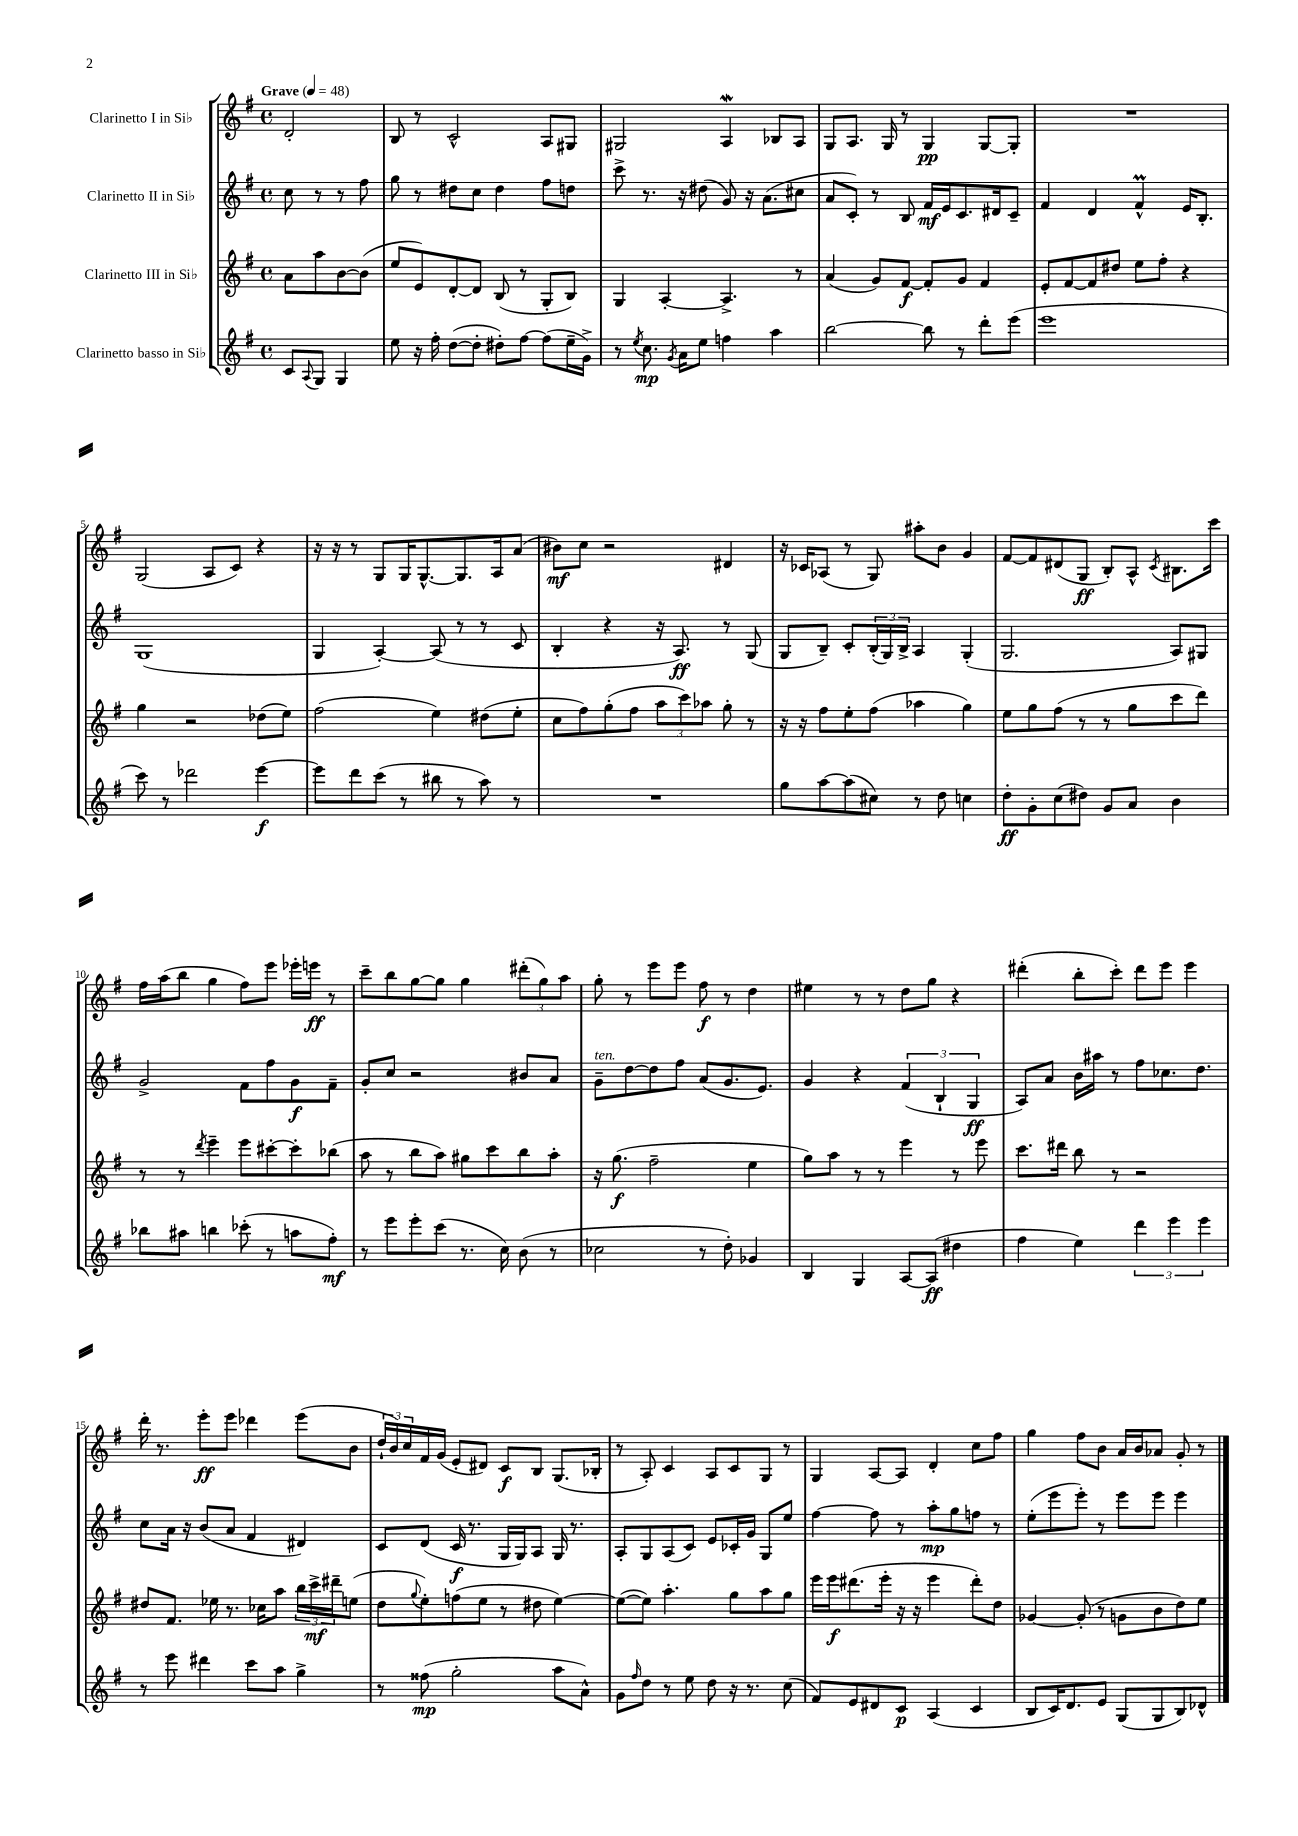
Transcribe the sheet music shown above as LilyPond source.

<<
\new StaffGroup <<
\new Staff = "s0" \with { instrumentName = "Clarinetto I in Sib" } {
    \clef treble \key g \major \defaultTimeSignature \time 4/4 \partial 2 \tempo "Grave" 4 = 48
    d'2-. |
    b8 r8 c'2-^ a8 gis8 |
    gis2 a4\mordent bes8 a8 |
    g8 a8. g16 r8 g4\pp g8~ g8-. |
    R1 |
    g2( a8 c'8) r4 |
    r16 r16 r8 g8 g16 g8.~-^ g8. a16 a'8( |
    bis'8\mf) c''8 r2 dis'4 |
    r16 ces'16 aes8( r8 g8) ais''8-. b'8 g'4 |
    fis'8~ fis'8 dis'8( g8\ff b8-.) a8-^ \acciaccatura { c'8 } bis8. c'''16 |
    fis''16 a''16( b''8 g''4 fis''8) e'''8 ees'''16-. e'''16\ff r8 |
    c'''8-- b''8 g''8~ g''8 g''4 \tuplet 3/2 { dis'''8-.( g''8) a''8 } |
    g''8-. r8 e'''8 e'''8 fis''8\f r8 d''4 |
    eis''4 r8 r8 d''8 g''8 r4 |
    dis'''4-.( b''8-. c'''8-.) dis'''8 e'''8 e'''4 |
    d'''16-. r8. e'''8-.\ff e'''8 des'''4 e'''8( b'8 |
    \tuplet 3/2 { d''16-! b'16) c''16 } fis'16 g'16( e'8-. dis'8) c'8\f b8 g8.( bes16-. |
    r8 a8-.) c'4 a8 c'8 g8 r8 |
    g4 a8~ a8 d'4-. c''8 fis''8 |
    g''4 fis''8 b'8 a'16 b'16 aes'8 g'8-. r8 \bar "|." |
}
\new Staff = "s1" \with { instrumentName = "Clarinetto II in Sib" } {
    \clef treble \key g \major \defaultTimeSignature \time 4/4 \partial 2
    c''8 r8 r8 fis''8 |
    g''8 r8 dis''8 c''8 dis''4 fis''8 d''8 |
    c'''8-> r8. r16 dis''8( g'8) r16 a'8.( cis''8 |
    a'8 c'8-.) r8 b8 fis'16\mf e'16 c'8. dis'16 c'8-- |
    fis'4 d'4 fis'4-^\prall e'16 b8.-. |
    g1( |
    g4 a4~-.) a8( r8 r8 c'8 |
    b4-. r4 r16 a8.\ff) r8 g8( |
    g8 b8--) c'8-. \tuplet 3/2 { b16-.( g16) b16-> } a4 g4-.( |
    g2. a8) gis8 |
    g'2-> fis'8 fis''8 g'8\f fis'8-- |
    g'8-. c''8 r2 bis'8 a'8 |
    g'8--^\markup { \italic "ten." } d''8~ d''8 fis''8 a'8( g'8. e'8.) |
    g'4 r4 \tuplet 3/2 { fis'4( b4-! g4\ff } |
    a8) a'8 b'16 ais''16 r8 fis''8 ces''8. d''8. |
    c''8 a'16 r16 b'8( a'8 fis'4 dis'4) |
    c'8 d'8( c'16\f r8. g16 g16) a8 g16 r8. |
    a8-. g8 a8( c'8) e'8 ces'16-. g'16 g8 e''8 |
    fis''4~ fis''8 r8 a''8-.\mp g''8 f''8 r8 |
    e''8-.( e'''8 e'''8-.) r8 e'''8 e'''8 e'''4 \bar "|." |
}
\new Staff = "s2" \with { instrumentName = "Clarinetto III in Sib" } {
    \clef treble \key g \major \defaultTimeSignature \time 4/4 \partial 2
    a'8 a''8 b'8~ b'8( |
    e''8 e'8) d'8~-. d'8 b8( r8 g8-. b8) |
    g4 a4~-. a4.-> r8 |
    a'4( g'8) fis'8~\f fis'8-. g'8 fis'4 |
    e'8-. fis'8~ fis'8 dis''8 e''8 fis''8-. r4 |
    g''4 r2 des''8( e''8) |
    fis''2( e''4) dis''8( e''8-. |
    c''8 fis''8) g''8-.( fis''8 \tuplet 3/2 { a''8 c'''8) aes''8 } g''8-. r8 |
    r16 r16 fis''8 e''8-. fis''8( aes''4 g''4) |
    e''8 g''8 fis''8( r8 r8 g''8 c'''8 d'''8) |
    r8 r8 \acciaccatura { d'''8 } e'''4-- e'''8 cis'''8~-. cis'''8-. bes''8( |
    a''8 r8 b''8 a''8) gis''8 c'''8 b''8 a''8-. |
    r16 g''8.\f( fis''2-- e''4 |
    g''8) a''8 r8 r8 e'''4 r8 e'''8 |
    c'''8. dis'''16 b''8 r8 r2 |
    dis''8 fis'8. ees''16 r8. ces''16 a''8 \tuplet 3/2 { b''16 c'''16->\mf dis'''16-- } e''8( |
    d''8 \appoggiatura { g''8 } e''8-.) f''8( e''8 r8 dis''8 e''4~) |
    e''8~( e''8) a''4.-. g''8 a''8 g''8 |
    e'''16 e'''16\f dis'''8.( e'''16-. r16 r16 e'''4 dis'''8-.) d''8 |
    ges'4~ ges'8-.( r8 g'8 b'8 d''8) e''8 \bar "|." |
}
\new Staff = "s3" \with { instrumentName = "Clarinetto basso in Sib" } {
    \clef treble \key g \major \defaultTimeSignature \time 4/4 \partial 2
    c'8 \appoggiatura { a8 } g8 g4 |
    e''8 r16 fis''16-. d''8~( d''8-. dis''8-.) fis''8~ fis''8( e''16-- g'16->) |
    r8 \acciaccatura { e''8 } c''8.\mp \acciaccatura { g'8 } a'16 e''8 f''4 a''4 |
    b''2~ b''8 r8 d'''8-. e'''8( |
    e'''1 |
    c'''8) r8 des'''2 e'''4~\f |
    e'''8 d'''8 c'''8( r8 bis''8 r8 a''8) r8 |
    R1 |
    g''8 a''8~ a''8( cis''8) r8 d''8 c''4 |
    d''8-.\ff g'8-. c''8( dis''8) g'8 a'8 b'4 |
    bes''8 ais''8 b''4 ces'''8-.( r8 a''8 fis''8-.\mf) |
    r8 e'''8 e'''8-. c'''8( r8. c''16) b'8( r8 |
    ces''2 r8 d''8-.) ges'4 |
    b4 g4 a8~ a8\ff( dis''4 |
    fis''4 e''4) \tuplet 3/2 { d'''4 e'''4 e'''4 } |
    r8 e'''8 dis'''4 c'''8 a''8 g''4-> |
    r8 fisis''8\mp( g''2-. a''8 a'8-^) |
    g'8 \grace { fis''16 } d''8 r8 e''8 d''8 r16 r8. c''8( |
    fis'8) e'8 dis'8 c'8\p a4( c'4 |
    b8 c'16) d'8. e'8 g8( g8 b8) des'8-^ \bar "|." |
}
>>
>>
